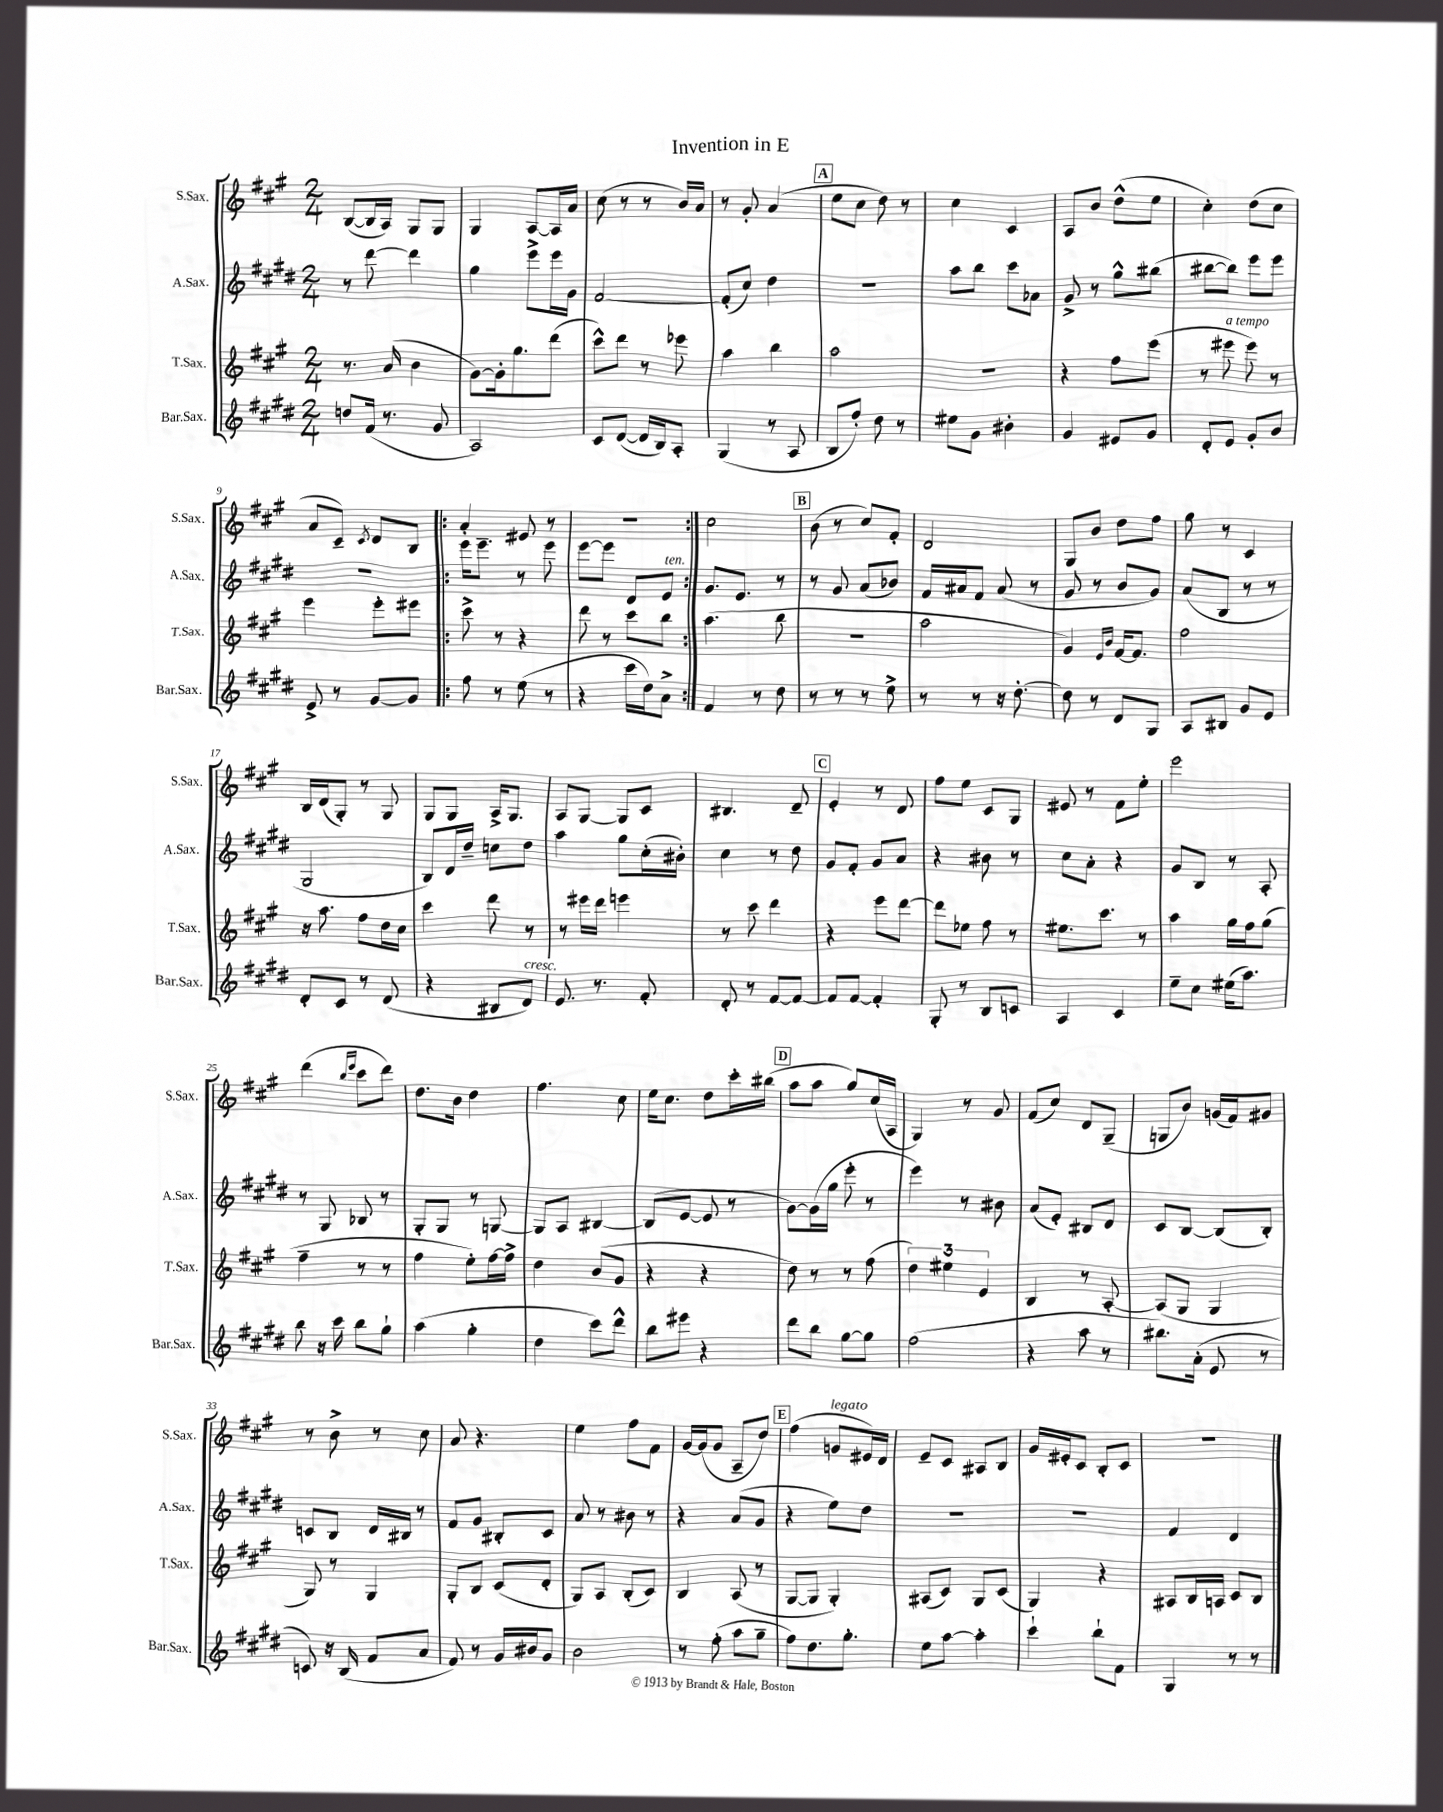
\header { title = "Invention in E" }
<<
\new StaffGroup <<
\new Staff = "s0" \with { instrumentName = "S.Sax." shortInstrumentName = "S.Sax." } {
    \clef treble \key a \major \numericTimeSignature \time 2/4
    b8~( b16 a16) gis8 gis8 |
    gis4 a8~ a16 a'16 |
    cis''8( r8 r8 b'16) a'16 |
    r8 gis'8-. a'4( |
    \mark \markup { \box "A" } e''8 cis''8 d''8) r8 |
    cis''4 cis'4 |
    a8 b'8 d''8-^( e''8 |
    cis''4-.) d''8( cis''8 |
    a'8 cis'8--) \acciaccatura { cis'8 } d'8 b8 |
    \repeat volta 2 { a'4-. eis'8 r8 |
    R2 | }
    cis''2 |
    \mark \markup { \box "B" } b'8( r8 cis''8) fis'8-. |
    d'2 |
    gis8 b'8 d''8 fis''8 |
    gis''8 r8 cis'4 |
    b16 d'16( gis8-.) r8 gis8 |
    gis8 gis8 a16-> gis8. |
    a8 gis8~ gis8 cis'8 |
    bis4. d'8-- |
    \mark \markup { \box "C" } e'4-. r8 d'8 |
    fis''8 e''8 cis'8 gis8 |
    eis'8 r8 fis'8 e''8-. |
    e'''2 |
    d'''4( \grace { b''16 e'''16 } cis'''8 d'''8) |
    d''8. b'16 d''4 |
    fis''4. cis''8 |
    e''16 cis''8. d''8 cis'''16-. bis''16( |
    \mark \markup { \box "D" } a''8 a''8 gis''8) cis''16( a16 |
    gis4) r8 gis'8 |
    fis'8( cis''8) d'8 gis8--( |
    g8 b'8) g'16( fis'16) gis'8 |
    r8 b'8-> r8 cis''8 |
    a'8 r4. |
    e''4 fis''8 fis'8 |
    gis'16~ gis'16( gis'8 a8-- d''8) |
    \mark \markup { \box "E" } fis''4( g'8^\markup { \italic "legato" } eis'16) d'16 |
    e'8-- cis'8 ais8 b8 |
    gis'16 eis'16-. cis'8 b8-. cis'8 |
    R2 \bar "|." |
}
\new Staff = "s1" \with { instrumentName = "A.Sax." shortInstrumentName = "A.Sax." } {
    \clef treble \key e \major \numericTimeSignature \time 2/4
    r8 dis'''8~ dis'''4 |
    gis''4 e'''8-> e'''16 gis'16 |
    fis'2~ |
    fis'8-.( cis''8) dis''4 |
    \mark \markup { \box "A" } R2 |
    a''8 b''8 cis'''8 aes'8 |
    gis'8-> r8 gis''8-^ bis''8( |
    bis''8~ bis''8) e'''8 e'''8 |
    r2 |
    \repeat volta 2 { e'''16 e'''8.-- r8 e'''8 |
    e'''8~ e'''8 dis'8 e'8^\markup { \italic "ten." } | }
    gis'8. e'8. r8 |
    \mark \markup { \box "B" } r8 gis'8 a'8( bes'8) |
    fis'16 ais'16 fis'8 ais'8( r8 |
    gis'8 r8 b'8 gis'8) |
    a'8( b8 r8 r8 |
    gis2 |
    b8) dis'16 dis''16-- c''8 dis''8 |
    a''4 gis''8 cis''16-.( bis'16-.) |
    cis''4 r8 dis''8 |
    \mark \markup { \box "C" } gis'8 fis'8-. gis'8 a'8 |
    r4 bis'8 r8 |
    cis''8 a'8-. r4 |
    gis'8 b8 r8 a8-. |
    r8 gis8 bes8 r8 |
    gis8-. gis8 r8 g8~ |
    g8 a8 bis4~ |
    bis8( e'8~ e'8 r8 |
    \mark \markup { \box "D" } gis'8~) gis'16( gis''16 e'''8-. r8 |
    e'''4) r8 bis'8 |
    a'8( e'8-.) bis8 dis'8 |
    cis'8 b8~ b8( b8-.) |
    c'8 b8 dis'16 bis16 r8 |
    fis'8 gis'8 bis8-. cis'8 |
    a'8 r8 bis'8 r8 |
    r4 a'8( gis'8 |
    \mark \markup { \box "E" } r4 e''8) dis''8 |
    R2 |
    R2 |
    fis'4 dis'4 \bar "|." |
}
\new Staff = "s2" \with { instrumentName = "T.Sax." shortInstrumentName = "T.Sax." } {
    \clef treble \key a \major \numericTimeSignature \time 2/4
    r8. a'16( b'4 |
    gis'8~) gis'16-. gis''8. d'''8( |
    cis'''8-^) d'''8 r8 ees'''8 |
    a''4 b''4 |
    \mark \markup { \box "A" } a''2 |
    R2 |
    r4 fis''8 e'''8( |
    r8 eis'''8^\markup { \italic "a tempo" } eis'''8) r8 |
    e'''4 e'''8-. eis'''8 |
    \repeat volta 2 { cis'''8-> r8 r4 |
    d'''8 r8 cis'''8 b''8 | }
    a''4.( b''8 |
    \mark \markup { \box "B" } r2 |
    a''2 |
    gis'4) \grace { e'16 b'16 } fis'16~ fis'8. |
    fis''2 |
    r16 a''8. fis''8 d''16 cis''16 |
    cis'''4 d'''8 r8 |
    r8 eis'''16 d'''16 e'''4 |
    r8 cis'''8 d'''4 |
    \mark \markup { \box "C" } r4 e'''8 d'''8~ |
    d'''8 ees''8 fis''8 r8 |
    eis''8. cis'''8. r8 |
    a''4 gis''16 fis''16 gis''8( |
    fis''4-- r8 r8 |
    fis''4 e''8-.) fis''16~ fis''16-> |
    d''4 b'8( gis'8 |
    r4 r4 |
    \mark \markup { \box "D" } d''8) r8 r8 fis''8( |
    \tuplet 3/2 { d''4) eis''4 e'4 } |
    b4 r8 a8~-. |
    a8( gis8 gis4 |
    gis8) r8 gis4 |
    gis8-. b8 cis'8( d'8-. |
    gis8) a8 b8-.( cis'8) |
    b4 a8( r8 |
    \mark \markup { \box "E" } gis8~ gis8 gis4-.) |
    ais8( cis'8) gis8 cis'8( |
    gis4) r4 |
    ais8 b16 a16 cis'8 b8 \bar "|." |
}
\new Staff = "s3" \with { instrumentName = "Bar.Sax." shortInstrumentName = "Bar.Sax." } {
    \clef treble \key e \major \numericTimeSignature \time 2/4
    d''8 fis'16( r8. gis'8 |
    a2) |
    cis'8 dis'8~( dis'16 b16) a8-. |
    gis4( r8 a8 |
    \mark \markup { \box "A" } b8 fis''8-.) dis''8 r8 |
    eis''8 gis'8 bis'4-. |
    gis'4 eis'8 gis'8 |
    dis'8-. e'8 gis'8-. b'8 |
    e'8-> r8 gis'8~ gis'8 |
    \repeat volta 2 { fis''8 r8 e''8( r8 |
    r4 cis'''16 dis''16) a'8-> | }
    fis'4 r8 dis''8 |
    \mark \markup { \box "B" } r8 r8 r8 e''8-> |
    r8 r8 r16 dis''8.~-. |
    dis''8 r8 dis'8 gis8 |
    a8 bis8 gis'8 e'8 |
    dis'8-. cis'8 r8 dis'8( |
    r4 bis8 dis'8^\markup { \italic "cresc." }) |
    e'8. r8. fis'8-. |
    dis'8-. r8 fis'8~ fis'8~ |
    \mark \markup { \box "C" } fis'8 fis'8~ fis'4-. |
    gis8-. r8 b8 c'8 |
    a4 cis'4 |
    e''8-- cis''8 eis''16( a''8.) |
    b''8 r16 cis'''16 b''8 gis''8-! |
    a''4( gis''4-. |
    dis''4 cis'''8) dis'''8-^ |
    b''8 eis'''8 r4 |
    \mark \markup { \box "D" } dis'''8 b''8 gis''8~ gis''8 |
    fis''2( |
    r4 a''8 r8 |
    bis''8.) a'16-.( e'8 r8 |
    c'8) r16 b16( fis'8 a'8 |
    fis'8) r8 gis'16 bis'16 gis'8 |
    b'2 |
    r8 fis''8-.( a''8 gis''8-- |
    \mark \markup { \box "E" } fis''8) dis''8. gis''8.-. |
    e''8 a''8~ a''4-. |
    cis'''4-! b''8-! fis'8 |
    gis4 r8 r8 \bar "|." |
}
>>
>>
